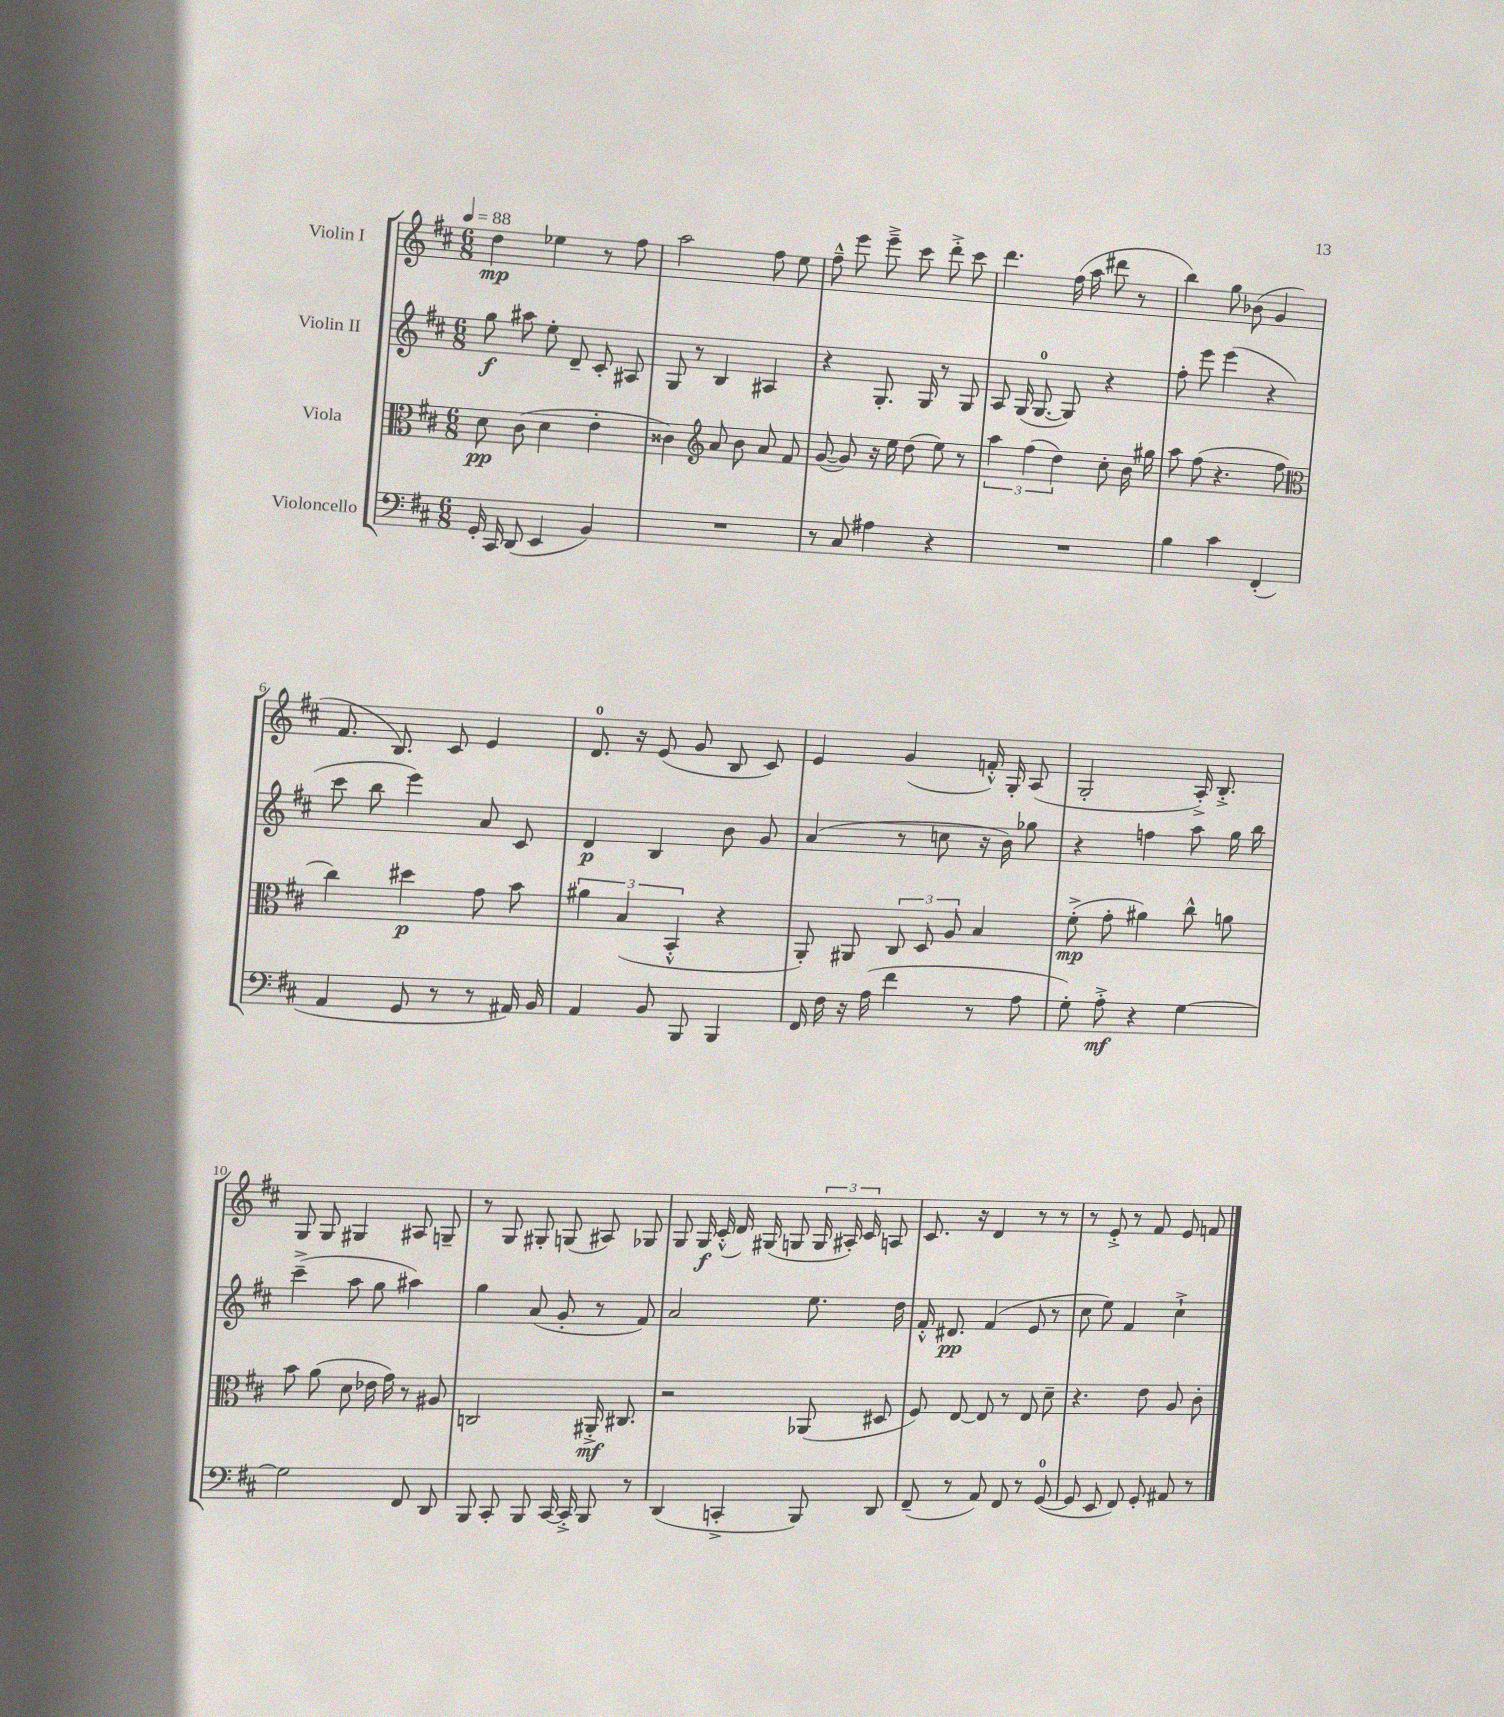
<<
\new StaffGroup <<
\new Staff = "s0" \with { instrumentName = "Violin I" } {
    \clef treble \key d \major \numericTimeSignature \time 6/8 \tempo 4 = 88
    \autoBeamOff d''4\mp ees''4 r8 fis''8 |
    a''2 fis''8 e''8 |
    fis''8---^ e'''8 e'''8---> cis'''8 d'''8-.-> cis'''8 |
    d'''4. fis''16( a''16 dis'''8 r8 |
    b''4) g''8 bes'8( g'4 |
    fis'8. b8.) cis'8 e'4 |
    d'8.-0 r16 e'8( g'8 b8 cis'8) |
    e'4 g'4( f'16-.-^) g16-. a8( |
    g2-. a16-.->) b8.-.-> |
    g8 g8 gis4 ais8 g8-- |
    r8 g8 gis8-. g8( ais8) ges8 |
    g8 g16\f cis'16-.-^( d'16) gis16( g8 \tuplet 3/2 { g16 ais16-.) cis'16 } a8 |
    cis'8. r16 d'4 r8 r8 |
    r8 e'8-.-> r8 fis'8 e'8 f'8 \bar "|." |
}
\new Staff = "s1" \with { instrumentName = "Violin II" } {
    \clef treble \key d \major \numericTimeSignature \time 6/8
    \autoBeamOff g''8\f ais''8 e''8-. d'8-- cis'8-. ais8 |
    g8 r8 b4 ais4 |
    r4 g8.-. g16 r8 g8 |
    a8 g16( g8.-0~ g8) r4 |
    fis''8-. e'''8 e'''4( r4 |
    cis'''8 b''8 e'''4) a'8 cis'8 |
    d'4\p b4 b'8 g'8 |
    a'4( r8 c''8 r16 b'16) ges''8 |
    r4 f''4 a''8 g''16 b''16 |
    cis'''4--->( a''8 g''8 ais''4) |
    g''4 a'8( g'8-. r8 fis'8) |
    a'2 e''8. d''16 |
    fis'16-.-^ dis'8.\pp fis'4( e'8 r8 |
    cis''8 e''8) fis'4 cis''4-!-> \bar "|." |
}
\new Staff = "s2" \with { instrumentName = "Viola" } {
    \clef alto \key d \major \numericTimeSignature \time 6/8
    \autoBeamOff d'8\pp cis'8( d'4 e'4-. |
    cisis'4) \clef treble a'8 b'8 a'8 fis'8 |
    g'8~( g'8) r16 e''16 d''8( e''8) r8 |
    \tuplet 3/2 { a''4 fis''4( d''4) } cis''8-. b'16 gis''16 |
    a''8 fis''8( r4. fis''8 |
    \clef alto cis''4) dis''4\p g'8 b'8 |
    \tuplet 3/2 { ais'4 b4( b,4-.-^ } r4 |
    a,8-.) ais,8 \tuplet 3/2 { cis8 d8 a8 } b4 |
    fis'8-.->\mp( g'8-. ais'4) cis''8-^ a'8 |
    b'8 a'8( d'8 ees'16 g'16) r8 ais8 |
    c2 ais,16-.->\mf cis8. |
    r2 aes,8( dis8 |
    fis8) e8~ e8 r8 e8 d'8-- |
    r4. e'8 a8 cis'8-. \bar "|." |
}
\new Staff = "s3" \with { instrumentName = "Violoncello" } {
    \clef bass \key d \major \numericTimeSignature \time 6/8
    \autoBeamOff g,16-. cis,16 d,8( e,4 b,4) |
    R2. |
    r8 cis8 ais4 r4 |
    R2. |
    b4 cis'4 fis,4-.( |
    a,4 g,8 r8 r8 ais,16) b,16 |
    a,4 b,8 b,,8 b,,4 |
    fis,16 fis16 r16 a16( fis'4 r8 a8 |
    g8-.) a8-.->\mf r4 g4~ |
    g2 fis,8 d,8 |
    b,,8 cis,8-. b,,8 cis,16~ cis,16-.-> b,,8 r8 |
    d,4( c,4-.-> b,,8) d,8 |
    fis,8--( r8 a,8) fis,8 r8 g,8-0~( |
    g,8 e,8 fis,8) g,8-. ais,8 r8 \bar "|." |
}
>>
>>
